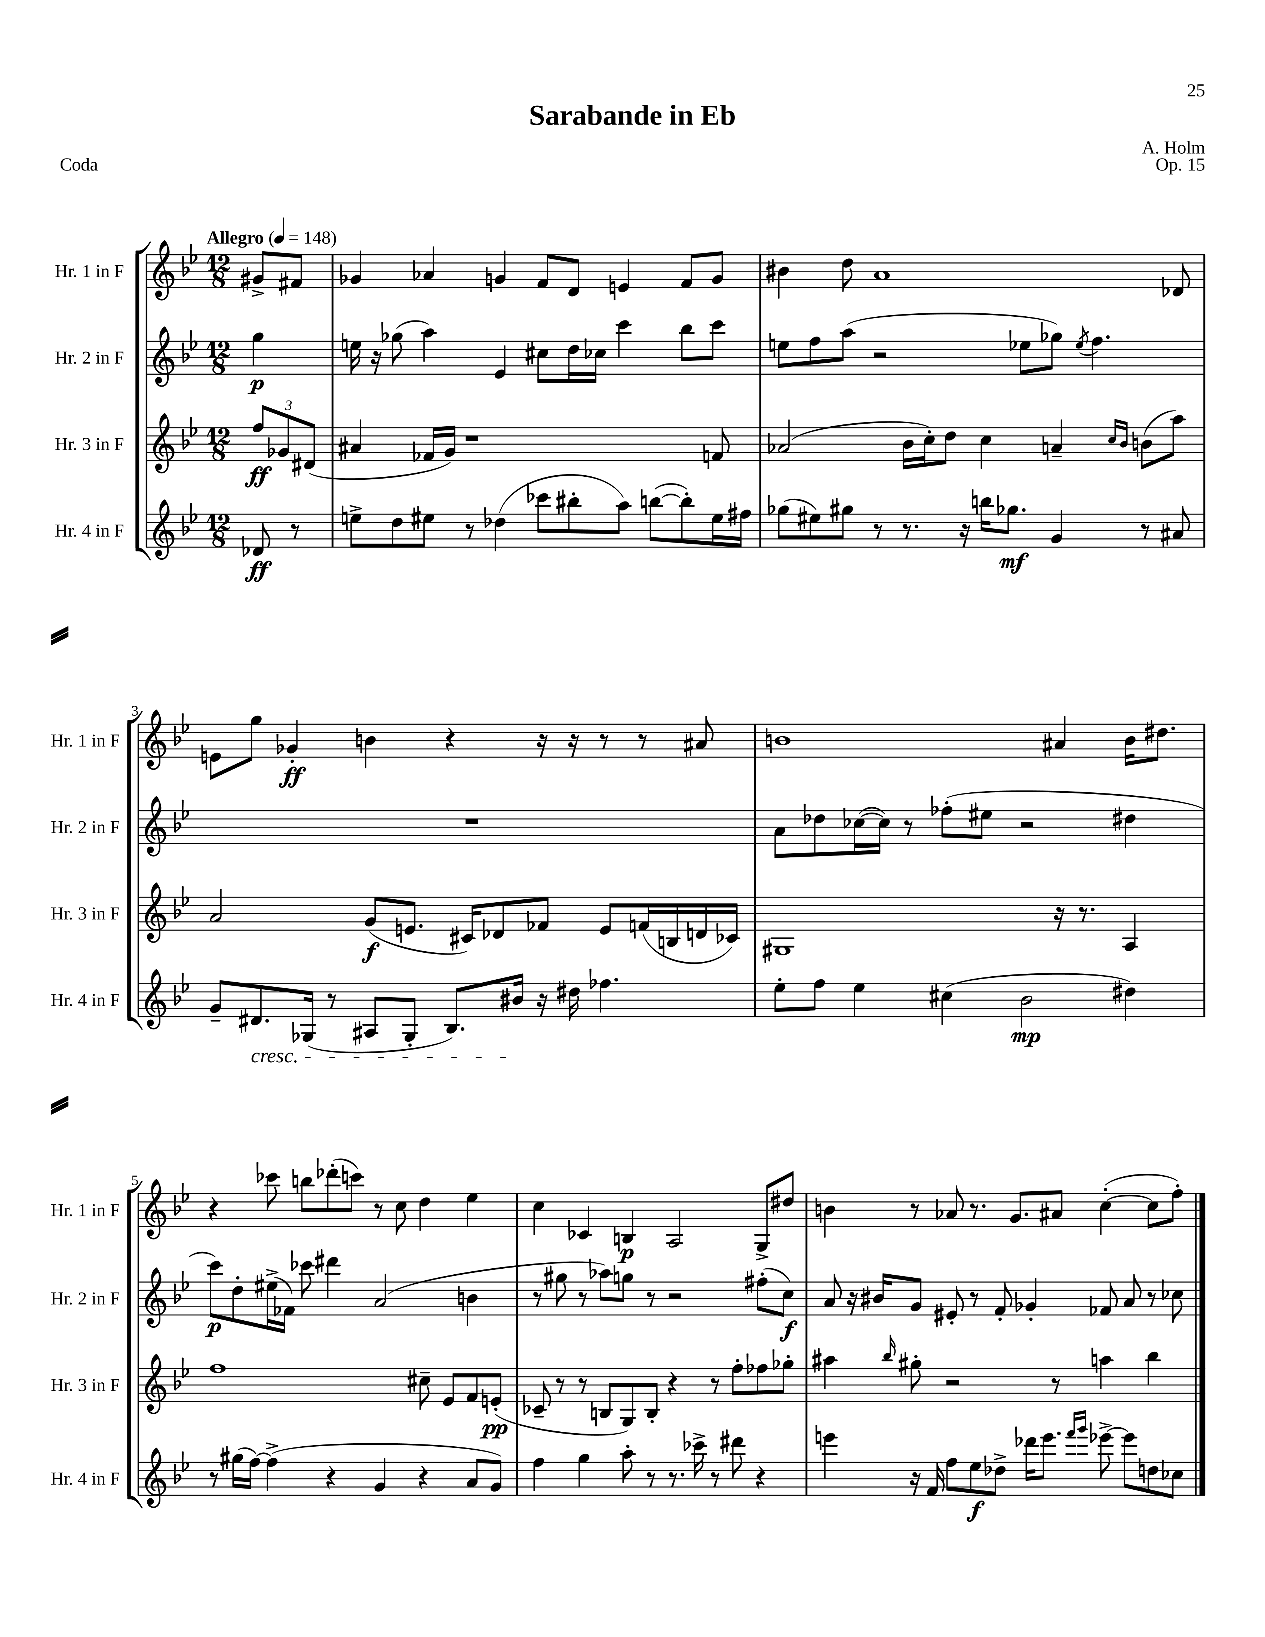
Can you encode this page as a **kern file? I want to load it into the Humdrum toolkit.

**kern	**kern	**kern	**kern
*staff4	*staff3	*staff2	*staff1
*clefG2	*clefG2	*clefG2	*clefG2
*k[b-e-]	*k[b-e-]	*k[b-e-]	*k[b-e-]
*M12/8	*M12/8	*M12/8	*M12/8
*MM148	*MM148	*MM148	*MM148
8d-/	12ff/L	4gg\	8g#^/L
.	12g-/	.	.
8r	.	.	8f#/J
.	(12d#/J	.	.
=	=	=	=
8ee^\L	4a#/	16ee\	4g-/
.	.	16r	.
8dd\	.	(8gg-\	.
8ee#\J	16f-/LL	4aa\)	4a-/
.	16g/JJ)	.	.
8r	1r	.	.
(4dd-\	.	4e-/	4g/
8ccc-\L	.	8cc#\L	8f/L
8bb#'\	.	16dd\L	8d/J
.	.	16cc-\JJ	.
8aa\J)	.	4ccc\	4e/
([8bb\L	.	.	.
8bb'\])	.	8bb-\L	8f/L
16ee#\L	8f/	8ccc\J	8g/J
16ff#\JJ	.	.	.
=	=	=	=
(8gg-\L	(2a-/	8ee\L	4b#\
8ee#\)	.	8ff\	.
8gg#\J	.	(8aa\J	8dd\
8r	.	2r	1a
8.r	16b-\LL	.	.
.	16cc'\J)	.	.
.	8dd\J	.	.
16r	.	.	.
16bb\LK	4cc\	.	.
8.gg-\J	.	.	.
.	.	8ee-\L	.
4g/	4a~/	8gg-\J)	.
.	.	8qee-/	.
.	.	4.ff\	.
.	16qqcc/LL	.	.
.	16qqb-/JJ	.	.
8r	(8b\L	.	.
8a#/	8aa\J)	.	8d-/
=	=	=	=
8g~/L	2a/	1.r	8e\L
8.d#/	.	.	8gg\J
.	.	.	4g-'/
(16G-/Jk	.	.	.
8r	.	.	.
8A#/L	(8g/L	.	4b\
8G-'/J	8.e/J	.	.
8.B-/L)	.	.	4r
.	16c#/LK)	.	.
.	8d-/	.	.
16b#/Jk	.	.	.
16r	8f-/J	.	16r
16dd#\	.	.	16r
4.ff-\	8e/L	.	8r
.	(16f/L	.	8r
.	16B/	.	.
.	16d/	.	8a#/
.	16c-/JJ)	.	.
=	=	=	=
8ee-'\L	1G#	8a\L	1b
8ff\J	.	8dd-\	.
4ee-\	.	([16cc-\L	.
.	.	16cc-\]JJ)	.
.	.	8r	.
(4cc#\	.	(8ff-'\L	.
.	.	8ee#\J	.
2b-\	.	2r	.
.	16r	.	4a#/
.	8.r	.	.
4dd#\)	4A/	4dd#\	16b\LK
.	.	.	8.dd#\J
=	=	=	=
8r	1ff	8ccc\L)	4r
(16gg#\LL	.	8dd'\	.
[16ff\JJ)	.	.	.
(4ff^\]	.	(16ee#^\L	8ccc-\
.	.	16f-\JJ)	.
.	.	8ccc-\	8bb\L
4r	.	4ddd#\	(8ddd-'\
.	.	.	8ccc\J)
4g/	.	(2a/	8r
.	.	.	8cc\
4r	8cc#~\	.	4dd\
.	8e-/L	.	.
8a/L	8f/	4b\	4ee-\
8g/J)	(8e'/J	.	.
=	=	=	=
4ff\	8c-~/	8r	4cc\
.	8r	8gg#\	.
4gg\	8r	8r	4c-/
.	8B/L	8aa-\L)	.
8aa'\	8G/)	8gg\J	4B/
8r	8B'/J	8r	.
8.r	4r	2r	2A/
16ccc-^\	.	.	.
8r	8r	.	.
8ddd#\	8ff'\L	.	.
4r	8ff-\	(8ff#'\L	8G^/L
.	8gg-'\J	8cc\J)	8dd#/J
=	=	=	=
4eee\	4aa#\	8a/	4b\
.	.	16r	.
.	.	16b#/LK	.
.	16qqbb-/	.	.
16r	8gg#'\	8g/J	8r
16f/	.	.	.
8ff\L	2r	8e#'/	8a-/
8ee-\	.	8r	8.r
8dd-^\J	.	8f'/	.
.	.	.	8.g/L
16ddd-\LK	.	4g-'/	.
8.eee\J	.	.	.
.	8r	.	8a#/J
16qqfff/LL	.	.	.
16qqggg/JJ	.	.	.
[8eee-^\	4aa\	8f-/	([4cc'\
8eee-\]L	.	8a/	.
8dd\	4bb-\	8r	8cc\]L
8cc-\J	.	8cc-\	8ff'\J)
==	==	==	==
*-	*-	*-	*-
